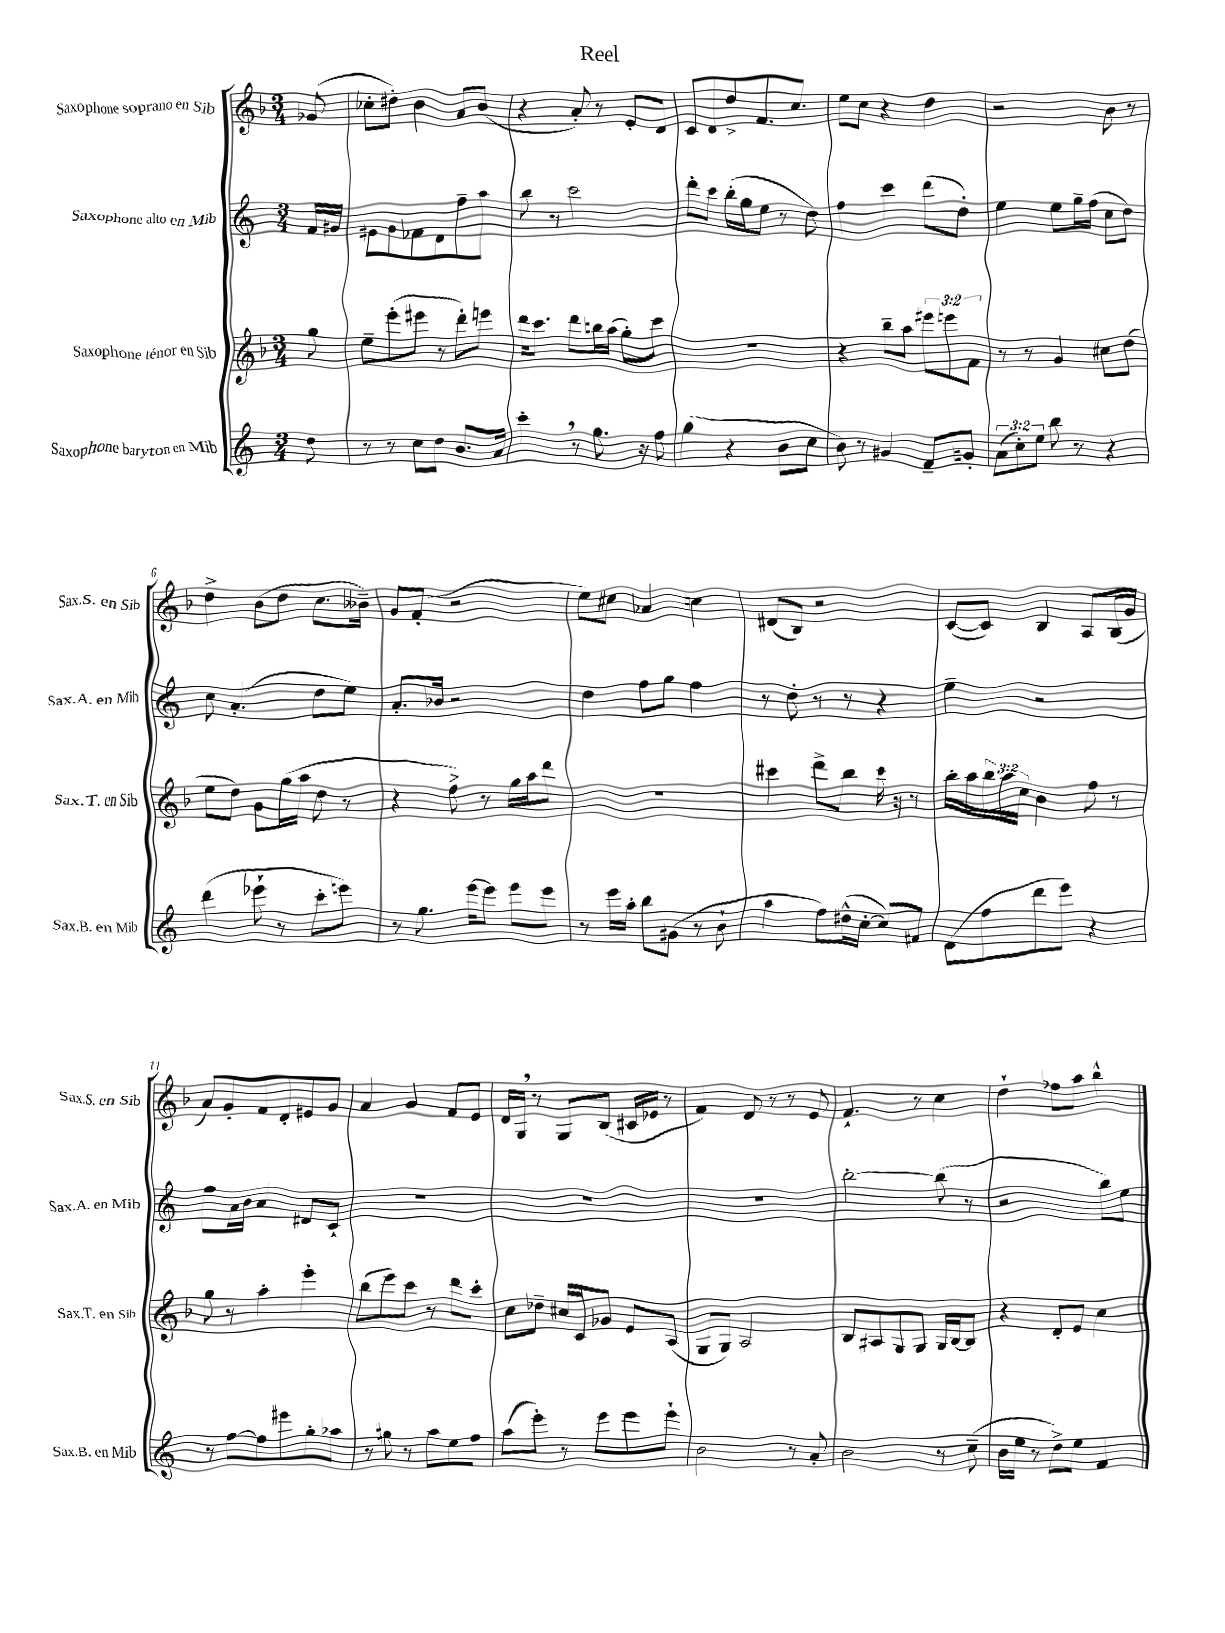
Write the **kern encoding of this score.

**kern	**kern	**kern	**kern
*staff4	*staff3	*staff2	*staff1
*clefG2	*clefG2	*clefG2	*clefG2
*k[]	*k[b-]	*k[]	*k[b-]
*M3/4	*M3/4	*M3/4	*M3/4
8dd	8gg	16f	(8g-
.	.	16g#	.
=	=	=	=
8r	8ee~	8e#	8cc-'
8r	(8eee'	8g	8dd#')
8cc	8eee#	8f-	4b-
8dd	8r	8d	.
8.b	8ddd')	8ff~	8a
.	8eee	8aa	(8b-
16a	.	.	.
=	=	=	=
4ccc'	16ddd	8bb	4r
.	8.ccc	.	.
.	.	8r	.
8r	8ddd	2ccc	8a')
8.gg	16bb	.	8r
.	(16aa	.	.
.	8gg')	.	8e'
16r	.	.	.
8ff	8ccc	.	8d
=	=	=	=
(4gg	2.r	8ddd'	8c
.	.	8ccc	8d
4r	.	(16bb'	8dd^
.	.	16gg	.
.	.	8ee	8.f
8b	.	8r	.
.	.	.	8.cc
8cc	.	8dd)	.
=	=	=	=
8b)	4r	4ff	8ee
8r	.	.	8cc
4g#	8bb-~	4ccc	4r
.	8aa	.	.
8f~	12eee#	(8ddd	4dd
.	12eee	.	.
8g'	.	8dd')	.
.	12f	.	.
=	=	=	=
(12a	8r	4ee	2r
12cc')	.	.	.
.	8r	.	.
12ee	.	.	.
8bb	4g	8ee	.
8r	.	16gg~	.
.	.	(16ff	.
4r	8cc#	8cc	8b-
.	(8dd	8dd)	8r
=	=	=	=
(4ddd	8ee	8cc	4dd^
.	8dd)	(4.a'	.
8eee-`	8g	.	(8b-
8r	(16gg	.	8dd
.	16aa	.	.
8ccc'	8dd	8dd	8.cc
8eee)	8r	8ee)	.
.	.	.	16b--~)
=	=	=	=
8r	4r	8.a'	8g
8.gg	.	.	(8f'
.	.	16b-	.
.	8ff^)	2r	2r
[16eee	.	.	.
8eee]	8r	.	.
8eee	16gg	.	.
.	16aa	.	.
8eee	8ddd	.	.
=	=	=	=
8r	2.r	4dd	8ee)
16eee	.	.	8cc#
16aa'	.	.	.
8bb	.	8ff	4a-
(8g#	.	8gg	.
8r	.	4ff	4cc
8b`	.	.	.
=	=	=	=
4aa	4ccc#	8r	(8d#
.	.	8dd'	8B-)
8ff)	8ddd^	8r	2r
(16dd#^^	8bb-	8r	.
[16cc'	.	.	.
8cc])	16ccc#	4r	.
.	16r	.	.
8f#	8r	.	.
=	=	=	=
(8d	16bb-'	4ee~	([8c
.	16aa	.	.
8ff	24bb-	.	8c])
.	24aa	.	.
.	24cc	.	.
8ddd	4b-	2r	4B-
8eee)	.	.	.
4r	8ff	.	8A
.	8r	.	(16B-
.	.	.	16g
=	=	=	=
8r	8gg	8ff	8a)
[8ff	8r	16a	8g'
.	.	16b	.
8ff]	4aa'	4a	8f
8eee#	.	.	8d'
8gg'	4eee'	8d#	8e#
8aa-	.	8c`	8g
=	=	=	=
8r	(8bb-	2.r	4a
8gg#	8eee)	.	.
8r	8ccc	.	4g
8aa	8r	.	.
8ee	8ddd	.	8f
8ff	8ccc'	.	8e
=	=	=	=
(8aa	8cc	2.r	16d
.	.	.	16G
8eee')	8dd-~	.	8r
8r	16cc#	.	8G
.	16c	.	.
8eee	8g-	.	(8B-
8eee	8e	.	16c#
.	.	.	16e-
8eee`	(8A	.	8r
=	=	=	=
2b	8G	2.r	4f)
.	8G)	.	.
.	2A	.	8d
.	.	.	8r
8r	.	.	8r
8a'	.	.	8e
=	=	=	=
2b	8B-	[2bb'	4.f`
.	8A#	.	.
.	8G	.	.
.	8G	.	8r
8r	16G	(8bb]	4cc
.	[16B-	.	.
(8cc~	8B-]	8r	.
=	=	=	=
16b	4r	2r	4dd`
16ee	.	.	.
8r	.	.	.
8dd^)	8d'	.	8ff-
8ee	8e	.	8aa
4f	4cc	8bb)	4bb-^^
.	.	8ee	.
==	==	==	==
*-	*-	*-	*-
